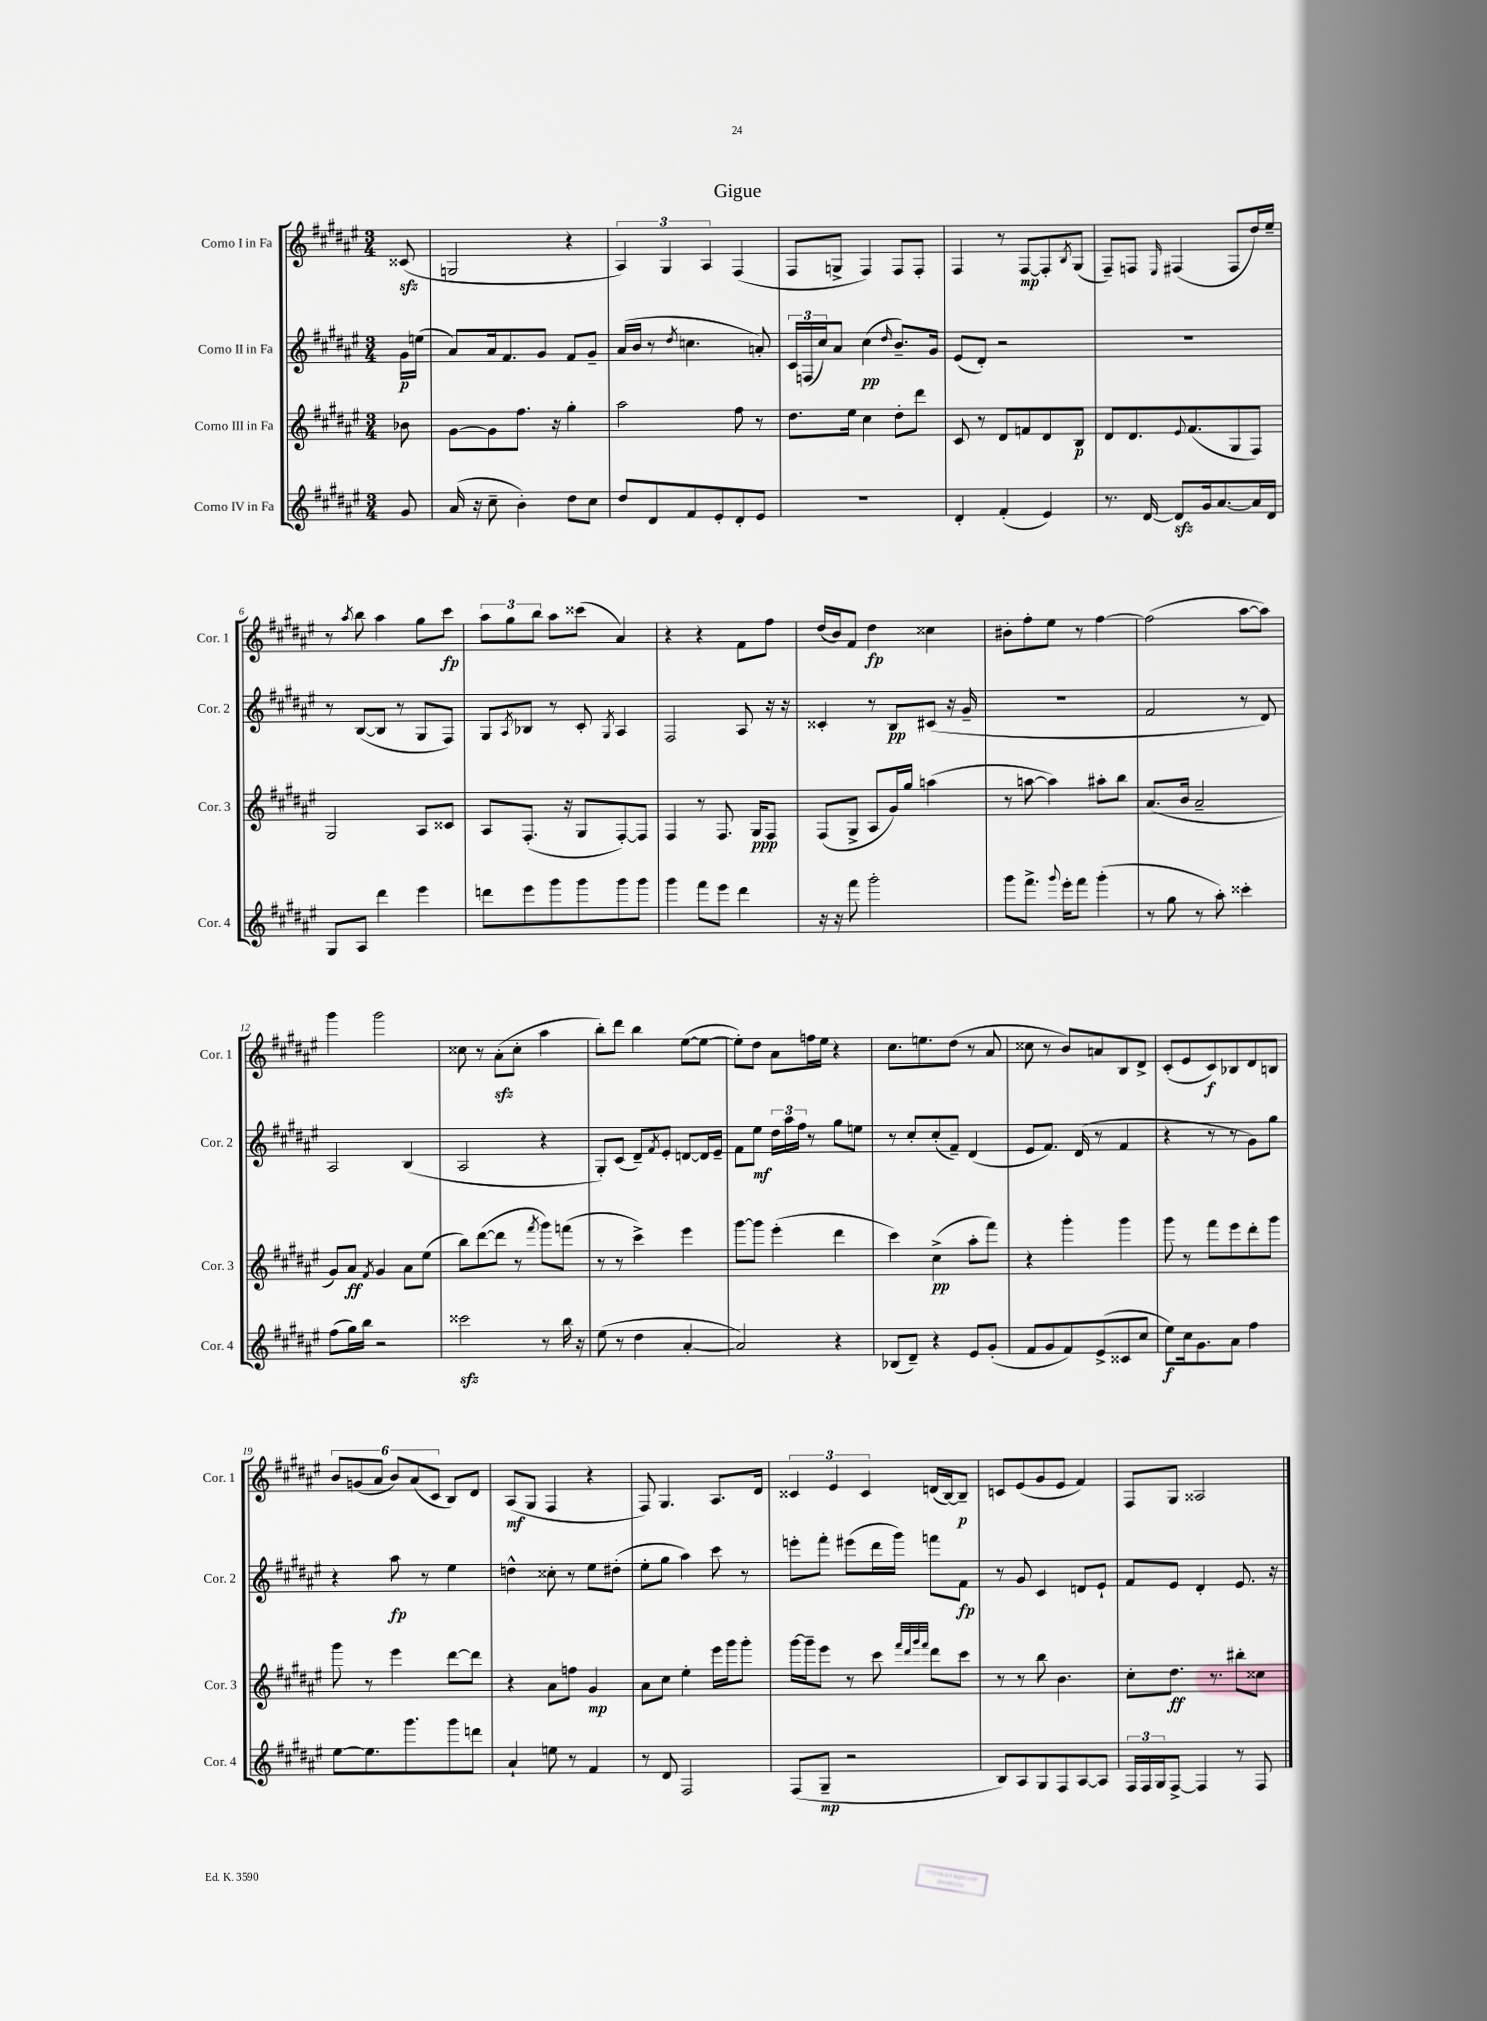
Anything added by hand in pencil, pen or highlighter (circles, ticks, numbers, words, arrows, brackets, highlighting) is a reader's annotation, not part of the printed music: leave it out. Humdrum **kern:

**kern	**kern	**kern	**kern
*staff4	*staff3	*staff2	*staff1
*clefG2	*clefG2	*clefG2	*clefG2
*k[f#c#g#d#a#e#]	*k[f#c#g#d#a#e#]	*k[f#c#g#d#a#e#]	*k[f#c#g#d#a#e#]
*M3/4	*M3/4	*M3/4	*M3/4
8g#	8b-	16g#	(8c##
.	.	(16ee	.
=	=	=	=
(16a#	[8g#	8a#)	2G
16r	.	.	.
8cc#~	8g#]	16a#	.
.	.	8.f#	.
4b')	8.ff#	.	.
.	.	8g#	.
.	16r	.	.
8dd#	4gg#'	8f#	4r
8cc#	.	8g#~	.
=	=	=	=
8dd#	2aa#	(16a#	6A#)
.	.	16b	.
8d#	.	8r	.
.	.	.	6G#
.	.	8qdd#	.
8f#	.	4.cc	.
.	.	.	6A#
8e#'	.	.	.
8d#'	8ff#	.	(4F#
8e#	8r	8a')	.
=	=	=	=
2.r	8.dd#	24c#	8F#
.	.	(24F	.
.	.	24cc#)	.
.	.	8a#	8G^
.	16ee#	.	.
.	4cc#	(4cc#	4F#)
.	.	16qqdd#	.
.	8dd#'	8.b~)	8F#
.	8ddd#	.	8F#'
.	.	16g#	.
=	=	=	=
4d#'	8c#	(8e#	4F#
.	8r	8d#')	.
(4f#'	8d#	2r	8r
.	8f	.	[8F#
4e#)	8d#	.	8F#']
.	.	.	8qB
.	8B	.	(8G#
=	=	=	=
8.r	8d#	2.r	8F#~)
.	8.d#	.	8F
[16d#	.	.	.
.	.	.	16qqE#
8d#]	.	.	(4F#
.	8qqe#	.	.
.	(8.f#	.	.
16g#	.	.	.
[8.a#	.	.	.
.	8G#	.	8F#
16a#]	8F#)	.	16dd#)
16d#	.	.	16ee#~
=	=	=	=
8G#	2G#	8r	8r
.	.	.	8qaa#
8A#	.	([8B	8bb
4ddd#	.	8B]	4aa#
.	.	8r	.
4eee#	8A#	8G#	8gg#
.	8c##	8F#)	8ccc#
=	=	=	=
8ddd	8A#	8G#	12aa#
.	.	.	12gg#
.	.	8qA#	.
8eee#	(8.F#'	8B-	.
.	.	.	12bb
8ggg#	.	8r	8aa#
.	16r	.	.
8ggg#	8G#	8c#'	(8ccc##
.	.	8qG#	.
8ggg#	[8F#')	4A#	4a#)
8ggg#	8F#]	.	.
=	=	=	=
4ggg#	4F#	2F#	4r
8fff#	8r	.	4r
8eee#	8.F#	.	.
4ddd#	.	8A#	8f#
.	16G#	.	.
.	8F#	16r	8ff#
.	.	16r	.
=	=	=	=
16r	(8F#	4c##'	(16dd#
16r	.	.	16b)
8fff#	8G#^	.	8f#
2ggg#'	8A#	8r	4dd#
.	16g#)	8B	.
.	16gg#	.	.
.	(4aa	(8c#	4cc##
.	.	16r	.
.	.	16g#~	.
=	=	=	=
8ggg#	8r	2.r	8b#'
8.fff#^	[8aa	.	8ff#'
.	4aa])	.	8ee#
8qqggg#	.	.	.
16eee#'	.	.	.
8fff#	.	.	8r
(4ggg#'	8aa#'	.	[4ff#
.	8bb	.	.
=	=	=	=
8r	(8.a#	2f#	(2ff#]
8gg#	.	.	.
.	16b	.	.
8r	2a#~	.	.
8aa#')	.	.	.
4ccc##'	.	8r	[8aa#
.	.	8d#)	8aa#])
=	=	=	=
(8ff#	8g#)	2A#	4ggg#
16gg#)	8a#	.	.
16bb	.	.	.
.	8qf#	.	.
2r	4g#	.	2ggg#
.	8a#	(4B	.
.	(8ee#	.	.
=	=	=	=
2ccc##	8bb)	2A#	8cc##
.	([8ddd#	.	8r
.	8ddd#]	.	(8a#'
.	8r	.	8cc##'
.	8qfff#	.	.
8r	8ggg#)	4r	4aa#
16bb	(8fff	.	.
16r	.	.	.
=	=	=	=
(8ee#	8r	8G#')	8bb')
8r	8r	(8c#	8ddd#
4dd#	4ccc#^)	8d#~)	4bb
.	.	8qf#	.
.	.	8e#'	.
[4a#'	4eee#	[8d	([8ee#
.	.	16d]	8ee#_
.	.	16e#~	.
=	=	=	=
2a#])	[8ggg#	8f#	8ee#'])
.	8ggg#]	8ee#	8dd#
.	(4eee#'	24dd#	8a#
.	.	24aa#	.
.	.	24ff#	.
.	.	8r	16ff
.	.	.	16ee#
4r	4ddd#	8gg#	4r
.	.	8ee	.
=	=	=	=
(8B-	4ccc#)	8r	8.cc#
8d#~)	.	8cc#'	.
.	.	.	8.ee
4r	(4cc#^	(8cc#'	.
.	.	8f#~)	(8dd#
8e#	8aa#'	(4d#	8r
(8g#'	8fff#)	.	8a#
=	=	=	=
8f#	4r	8e#	8cc##
8g#	.	8.f#)	8r
8f#)	4ggg#'	.	8b)
.	.	(16d#	.
(8e#^	.	8r	8a
8c##	4ggg#	4f#	8B
8cc#	.	.	8d#^
=	=	=	=
8ee#)	8ggg#	4r	(8c#'
16cc#	8r	.	8e#
8.g#	.	.	.
.	8fff#	8r	8c#)
8a#	8eee#	8r	8B-
4ff#	8ddd#'	8g#)	8d#
.	8ggg#	8gg#	8B
=	=	=	=
[8ee#	8ggg#	4r	12b
.	.	.	(12g
8.ee#]	8r	.	.
.	.	.	12a#
.	4eee#	8aa#	12b)
8.ggg#	.	.	.
.	.	.	(12a#
.	.	8r	.
.	.	.	12c#
8ggg#	[8ddd#	4ee#	8B)
8ddd	8ddd#]	.	8d#
=	=	=	=
4a#`	4r	4dd^^	(8A#
.	.	.	8G#
8ee	8a#	8cc##'	4F#
8r	8ff	8r	.
4f#	4g#	8ee#	4r
.	.	(8dd#'	.
=	=	=	=
8r	8a#	8ee#'	8F#)
8d#	8cc#	8gg#	4.G#
2F#	4ee#'	4aa#)	.
.	16eee#	8ccc#	8.A#
.	16ggg#	.	.
.	8ggg#'	8r	.
.	.	.	16d#
=	=	=	=
(8F#	[16ggg#	8eee'	6c##
.	16ggg#~]	.	.
8G#~	8eee#	8fff#'	.
.	.	.	6e#
2r	8r	(8eee#	.
.	.	.	6c##
.	8ccc#	16ddd#	.
.	.	16ggg#)	.
.	32qqfff#	.	.
.	32qqddd#	.	.
.	32qqggg#	.	.
.	32qqfff#	.	.
.	8ddd#	8fff	(16d
.	.	.	[16B)
.	8ccc#	8f#	8B~]
=	=	=	=
8B)	8r	8r	8c
8A#	8r	8g#	(8e#
8G#	8bb	4c#	8g#
8F#	4.b	.	8e#
[8A#	.	8d	4f#)
8A#]	.	8e#`	.
=	=	=	=
24F#	8cc#'	8f#	8F#
24F#	.	.	.
24G#	.	.	.
[8F#^	8.dd#	8e#	8G#
4F#]	.	4d#'	2A##
.	8.r	.	.
8r	8bb#'	8.e#	.
8F#	8cc##	.	.
.	.	16r	.
==	==	==	==
*-	*-	*-	*-
